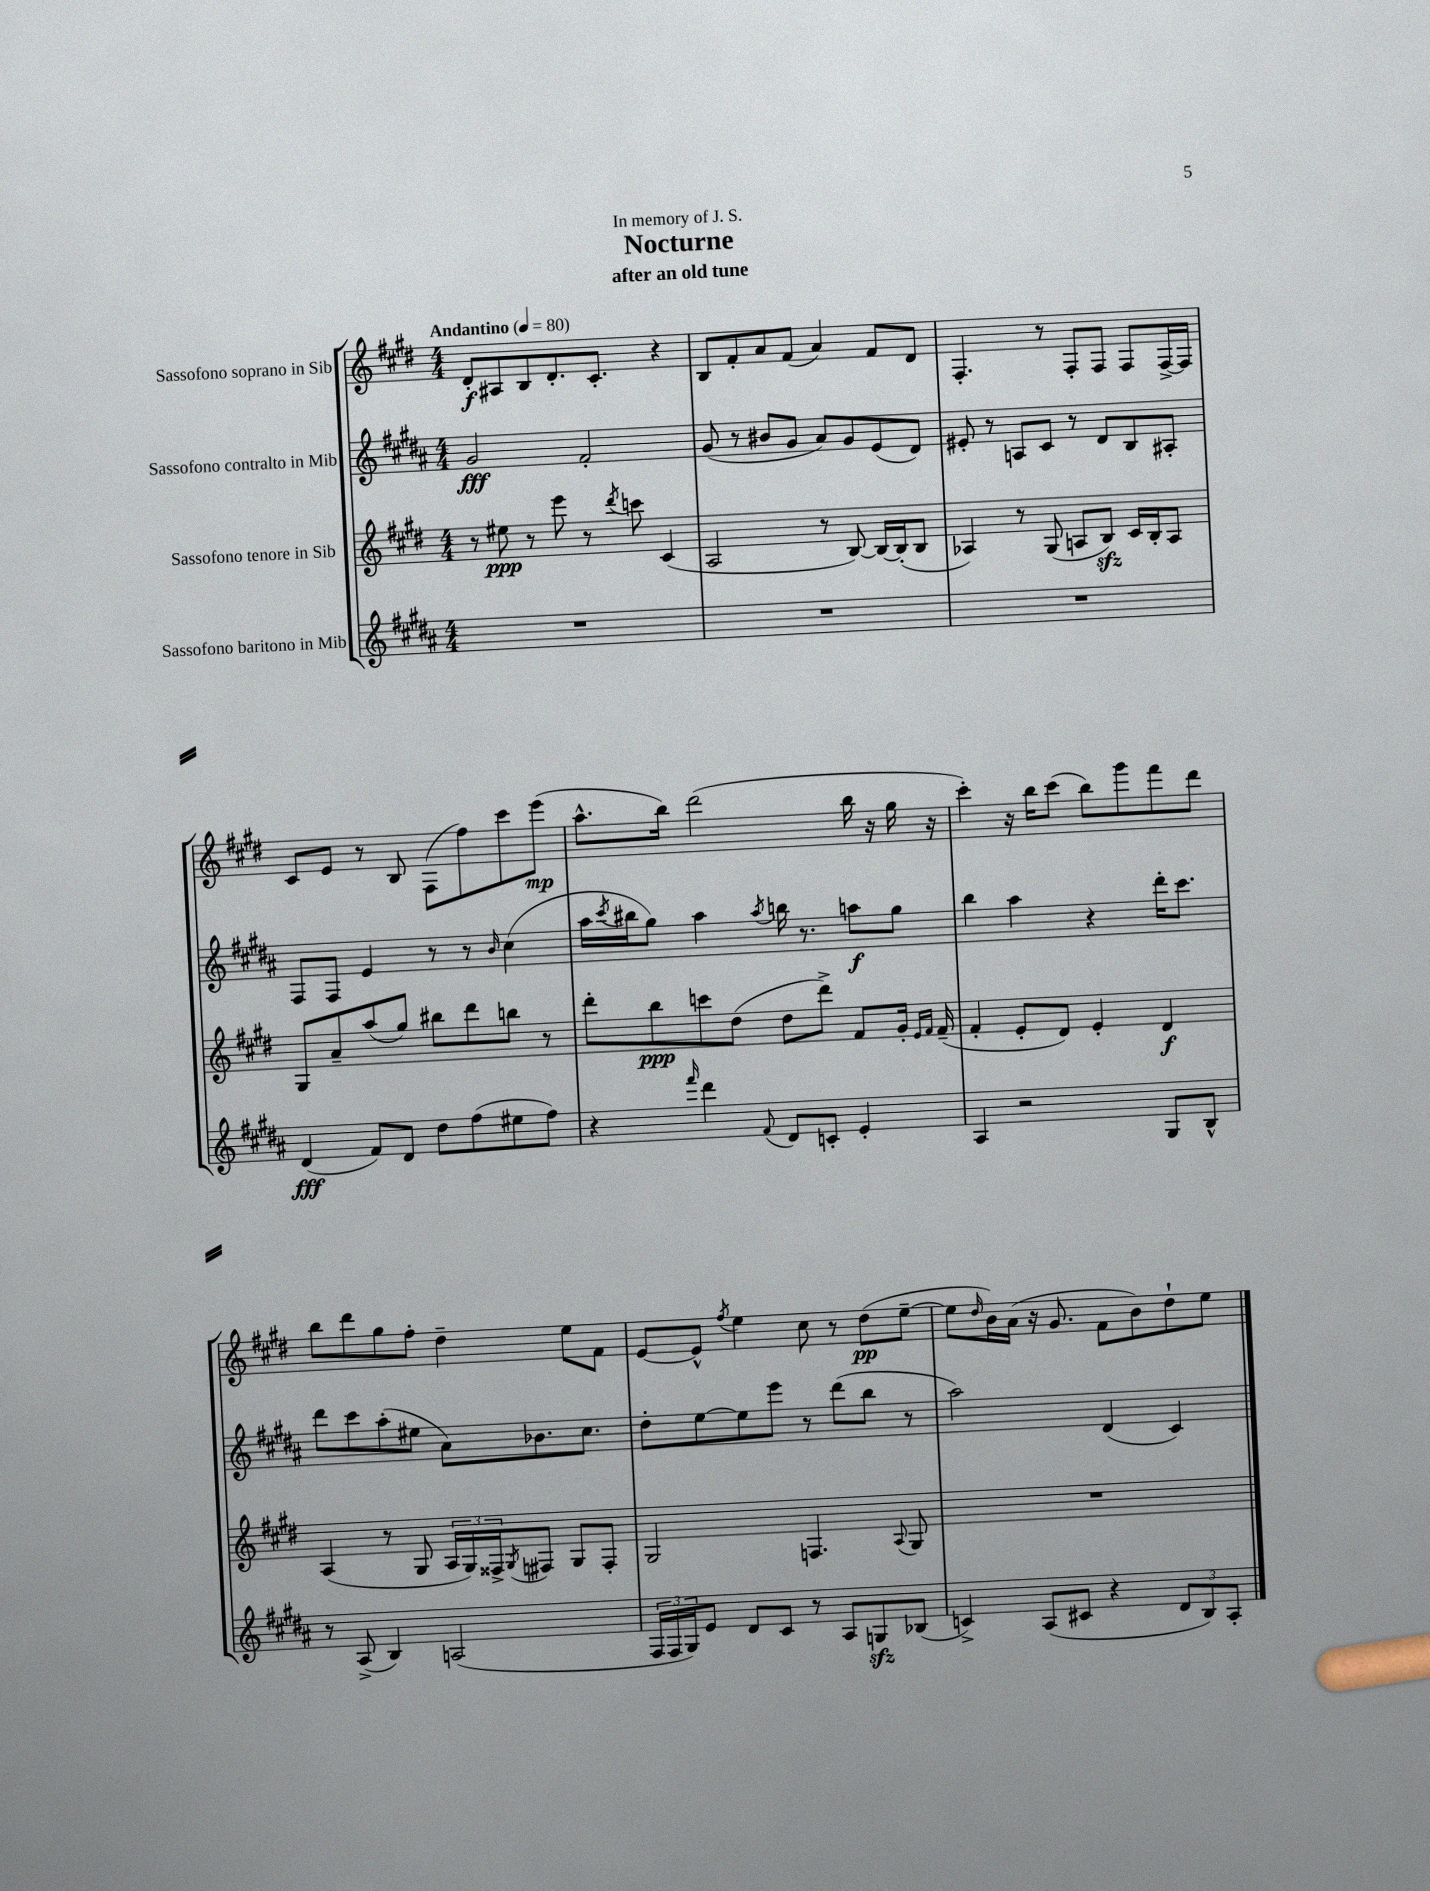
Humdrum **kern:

**kern	**dynam	**kern	**dynam	**kern	**dynam	**kern	**dynam
*part4	*part4	*part3	*part3	*part2	*part2	*part1	*part1
*staff4	*staff4	*staff3	*staff3	*staff2	*staff2	*staff1	*staff1
*I"Sassofono baritono in Mib	*	*I"Sassofono tenore in Sib	*	*I"Sassofono contralto in Mib	*	*I"Sassofono soprano in Sib	*
*clefG2	*	*clefG2	*	*clefG2	*	*clefG2	*
*k[f#c#g#d#a#]	*	*k[f#c#g#d#]	*	*k[f#c#g#d#a#]	*	*k[f#c#g#d#]	*
*M4/4	*	*M4/4	*	*M4/4	*	*M4/4	*
*MM80	*	*MM80	*	*MM80	*	*MM80	*
=1	=1	=1	=1	=1	=1	=1	=1
!	!	!	!	!	!	!LO:TX:a:B:t=Andantino	!
1r	.	8r	.	2g#/	fff	8d#'/L	f
.	.	8ee#X\	ppp	.	.	8A#X/	.
.	.	8r	.	.	.	8B/	.
.	.	8eee\	.	.	.	8.d#'/	.
.	.	8r	.	2f#'/	.	.	.
.	.	.	.	.	.	8.c#'/J	.
.	.	8qddd#/	.	.	.	.	.
.	.	8cccn\	.	.	.	.	.
.	.	(4c#/	.	.	.	4r	.
=2	=2	=2	=2	=2	=2	=2	=2
1r	.	2A/	.	(8g#/	.	8B/L	.
.	.	.	.	8r	.	8f#'/	.
.	.	.	.	8b#X/L	.	8a/	.
.	.	.	.	8g#/J	.	(8f#/J	.
.	.	8r	.	8a#/L)	.	4a/)	.
.	.	[8B/)	.	8g#/	.	.	.
.	.	16B/LL_	.	(8e/	.	8f#/L	.
.	.	(16B'/J]	.	.	.	.	.
.	.	8B/J	.	8d#/J)	.	8d#/J	.
=3	=3	=3	=3	=3	=3	=3	=3
1r	.	4A-X/)	.	8e#X'/	.	4.F#'/	.
.	.	.	.	8r	.	.	.
.	.	8r	.	8An/L	.	.	.
.	.	(8G#/	.	8c#/J	.	8r	.
.	.	8An/L	.	8r	.	8F#'/L	.
.	.	8Bzz/J)	.	8d#/L	.	8F#/J	.
.	.	16c#/LL	.	8B/	.	8F#/L	.
.	.	16B'/J	.	.	.	.	.
.	.	8A/J	.	8A#X'/J	.	[16F#^/L	.
.	.	.	.	.	.	16F#/JJ]	.
!!LO:LB:g=z
=4	=4	=4	=4	=4	=4	=4	=4
(4d#/	fff	8G#/L	.	8F#/L	.	8c#/L	.
.	.	8a~/	.	8F#/J	.	8e/J	.
8f#/L)	.	(8aa/	.	4e/	.	8r	.
8d#/J	.	8gg#/J)	.	.	.	8B/	.
8dd#\L	.	8bb#X\L	.	8r	.	(8F#\L	.
(8ff#\	.	8ddd#\	.	8r	.	8ff#\)	.
.	.	.	.	16qqb/	.	.	.
8ee#X\	.	8bbn\J	.	(4cc#\	.	8ccc#\	.
8ff#\J)	.	8r	.	.	.	(8eee\J	mp
=5	=5	=5	=5	=5	=5	=5	=5
4r	.	8ddd#'\L	.	16aa#\LL	.	8.aa^^\L	.
.	.	.	.	8qccc#/	.	.	.
.	.	.	.	16bb#X\J	.	.	.
.	.	8bb\	ppp	8gg#\J)	.	.	.
.	.	.	.	.	.	16bb\Jk)	.
16qqfff#/	.	.	.	.	.	.	.
4ddd#\	.	8cccn\	.	4aa#\	.	(2ddd#\	.
.	.	(8dd#\J	.	.	.	.	.
8qqf#/	.	.	.	8qaa#/	.	.	.
8d#/L	.	8dd#\L	.	16bbn\	.	.	.
.	.	.	.	8.r	.	.	.
8cn'/J	.	8ddd#^\J)	.	.	.	.	.
4e'/	.	8f#/L	.	8aan\L	f	16bb\	.
.	.	.	.	.	.	16r	.
.	.	16g#'/Jk	.	8gg#\J	.	16gg#\	.
.	.	16qqe/LL	.	.	.	.	.
.	.	16qqf#/JJ	.	.	.	.	.
.	.	(16f#~/	.	.	.	16r	.
=6	=6	=6	=6	=6	=6	=6	=6
4A#/	.	4f#'/	.	4bb\	.	4ccc#'\)	.
2r	.	8e'/L	.	4aa#\	.	16r	.
.	.	.	.	.	.	16bb\KL	.
.	.	8d#/J)	.	.	.	(8ccc#\J	.
.	.	4e'/	.	4r	.	8bb\L)	.
.	.	.	.	.	.	8ggg#\	.
8G#/L	.	4d#/	f	16ddd#'\KL	.	8fff#\	.
.	.	.	.	8.ccc#\J	.	.	.
8B^^/J	.	.	.	.	.	8ddd#\J	.
!!LO:LB:g=z
=7	=7	=7	=7	=7	=7	=7	=7
8r	.	(4A/	.	8ddd#\L	.	8bb\L	.
(8A#^/	.	.	.	8ccc#\	.	8ddd#\	.
4B/)	.	8r	.	(8aa#'\	.	8gg#\	.
.	.	8G#/	.	8ee#X\J	.	8ff#'\J	.
(2An/	.	24A/LL	.	8a#\L)	.	4dd#~\	.
.	.	24G#/)	.	.	.	.	.
.	.	24F##X^/J	.	.	.	.	.
.	.	8qG#/	.	.	.	.	.
.	.	8F#X/J	.	8.b-X\	.	.	.
.	.	8G#/L	.	.	.	8ee\L	.
.	.	.	.	8.cc#\J	.	.	.
.	.	8F#'/J	.	.	.	8f#\J	.
=8	=8	=8	=8	=8	=8	=8	=8
24F#/LL	.	2G#/	.	8dd#'\L	.	[8e/L	.
24F#/	.	.	.	.	.	.	.
24G#/J)	.	.	.	.	.	.	.
8e/J	.	.	.	[8ee\	.	8e^^/J]	.
.	.	.	.	.	.	8qff#/	.
8d#/L	.	.	.	8ee\]	.	4ee\	.
8c#/J	.	.	.	8eee\J	.	.	.
8r	.	4.Fn/	.	8r	.	8cc#\	.
8A#/L	.	.	.	(8ddd#\L	.	8r	.
8Gnzz/	.	.	.	8bb\J	.	(8dd#\L	pp
.	.	8qqA/	.	.	.	.	.
(8B-X/J	.	8G#/	.	8r	.	[8ee~\J	.
=9	=9	=9	=9	=9	=9	=9	=9
4cn^/)	.	1r	.	2aa#\)	.	8ee\L]	.
.	.	.	.	.	.	16qqdd#/	.
.	.	.	.	.	.	16b\L)	.
.	.	.	.	.	.	(16a\JJ	.
(8A#/L	.	.	.	.	.	16r	.
.	.	.	.	.	.	8.g#/	.
8c#X/J	.	.	.	.	.	.	.
4r	.	.	.	(4d#/	.	8f#\L	.
.	.	.	.	.	.	8b\)	.
12d#/L	.	.	.	4c#/)	.	8dd#`\	.
12B/)	.	.	.	.	.	.	.
.	.	.	.	.	.	8ee\J	.
12A#'/J	.	.	.	.	.	.	.
==	==	==	==	==	==	==	==
*-	*-	*-	*-	*-	*-	*-	*-
